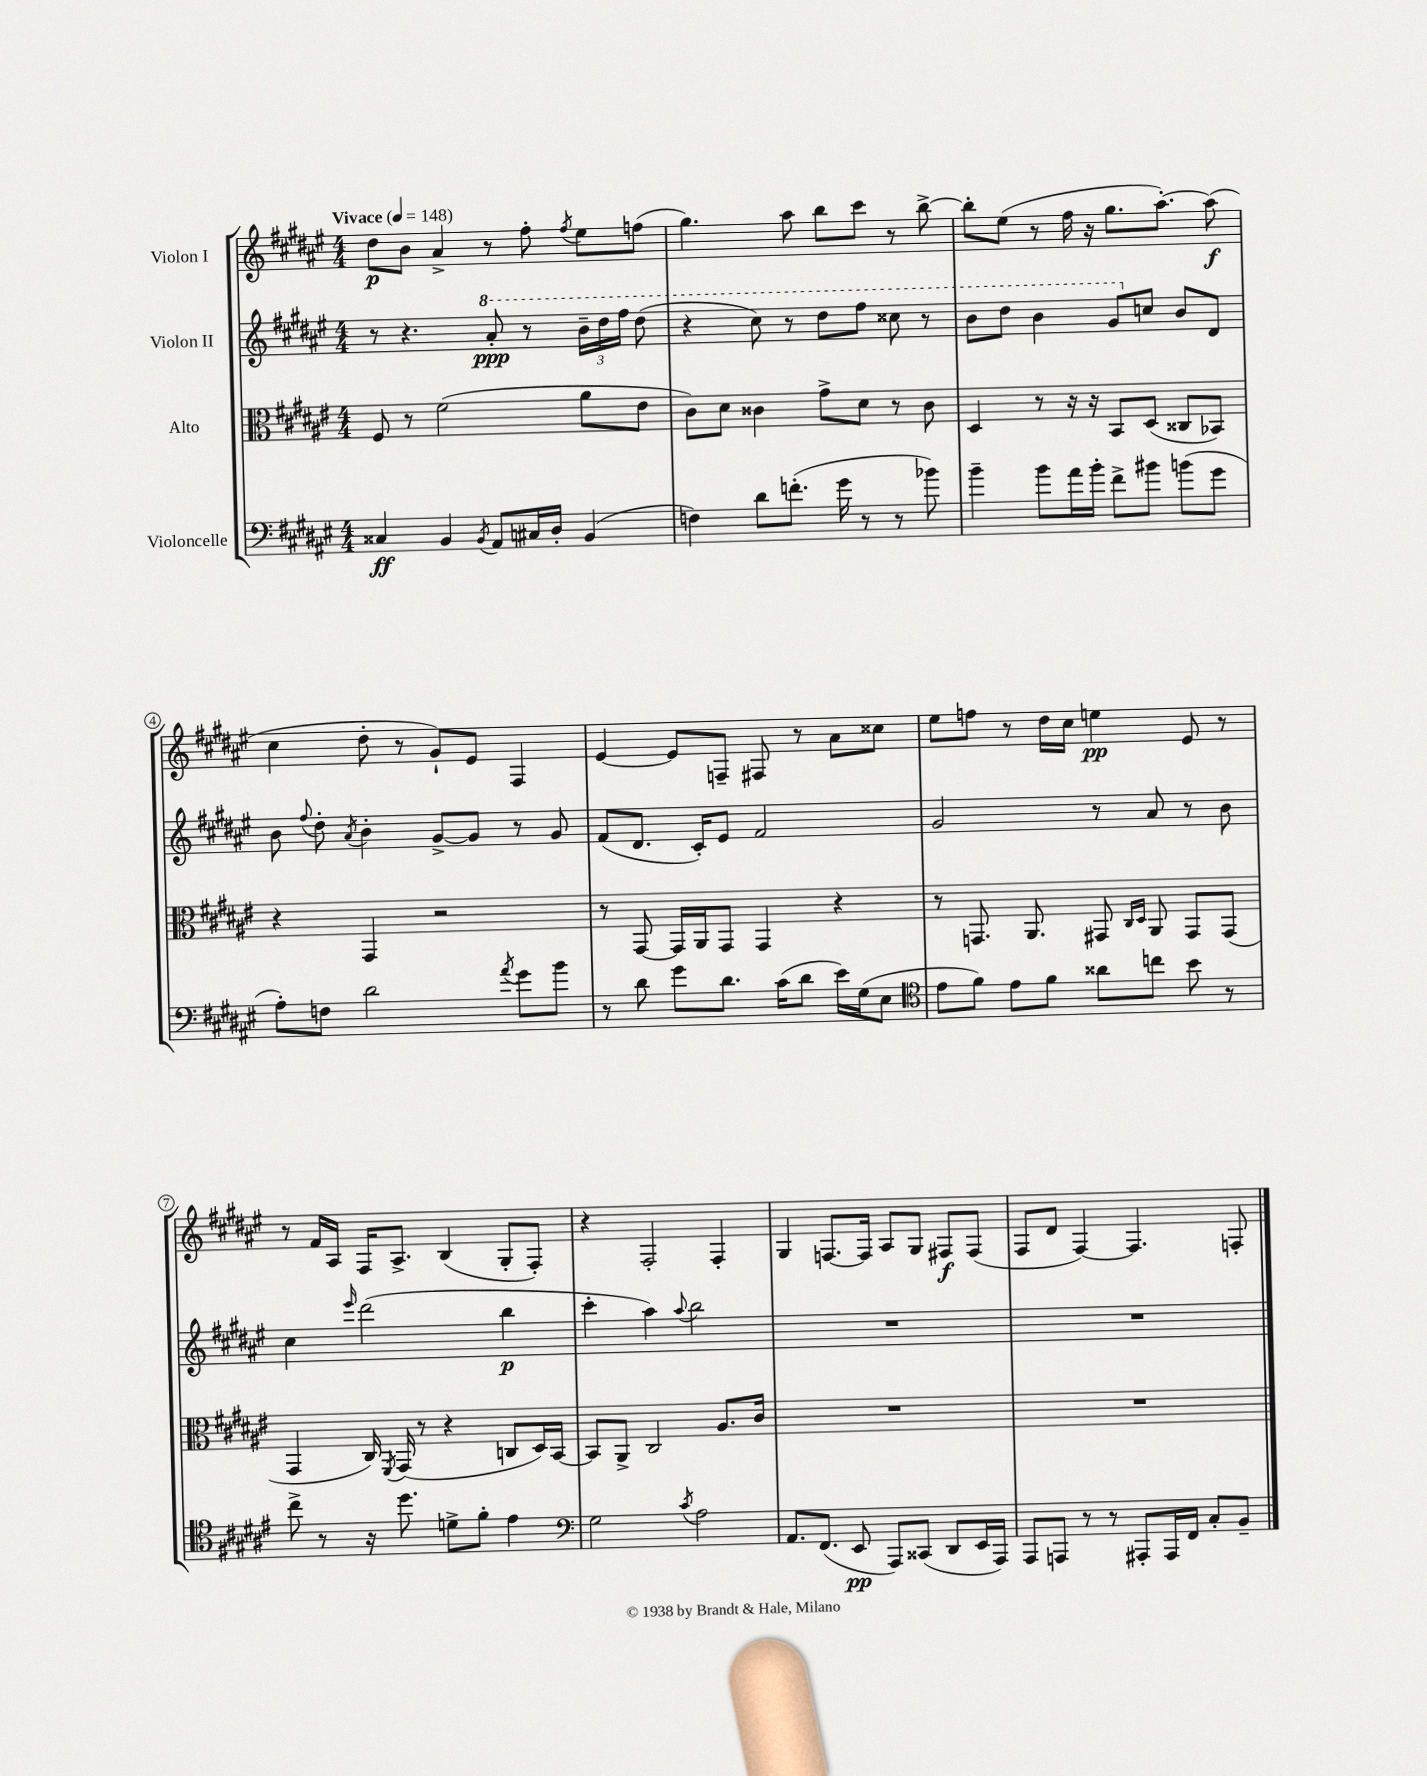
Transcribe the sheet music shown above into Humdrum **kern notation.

**kern	**kern	**kern	**kern
*staff4	*staff3	*staff2	*staff1
*clefF4	*clefC3	*clefG2	*clefG2
*k[f#c#g#d#a#e#]	*k[f#c#g#d#a#e#]	*k[f#c#g#d#a#e#]	*k[f#c#g#d#a#e#]
*M4/4	*M4/4	*M4/4	*M4/4
*MM148	*MM148	*MM148	*MM148
4C##/	8F#/	8r	8dd#\L
.	8r	4.r	8b\J
4BB/	(2f#\	.	4a#^/
8qBB/	.	.	.
8AA#/L	.	8aa#'/	8r
16C#/L	.	8r	8ff#'\
16D#'/JJ	.	.	.
.	.	.	8qff#/
(4BB/	8a#\L	24bb~\LL	8ee#\L
.	.	24ddd#\	.
.	.	24fff#\JJ	.
.	8e#\J	(8ddd#\	(8ff\J
=	=	=	=
4F\)	8c#\L)	4r	4.gg#\)
.	8d#\J	.	.
8d#\L	4c##\	8ccc#\)	.
(8.f'\J	.	8r	8aa#\
.	8g#^\L	8ddd#\L	8bb\L
16g#\	.	.	.
8r	8d#\J	8fff#\J	8ccc#\J
8r	8r	8ccc##\	8r
8b-\)	8c##\	8r	[8bb^\
=	=	=	=
4b~\	4D#/	8bb\L	8bb'\]L
.	.	8ddd#\J	(8ee#\J
8b\L	8r	4bb\	8r
16a#\L	16r	.	16ff#\
16b'\JJ	16r	.	16r
8f#^\L	8BB/L	8gg#/L	8.gg#\L
8b#\J	(8D#/J	8cc/J	.
.	.	.	[8.aa#'\J)
(8b\L	8C##/L	8b/L	.
8g#\J	8BB-/J)	8d#/J	(8aa#\]
=	=	=	=
8A#'\L)	4r	8b\	4cc#\
.	.	8qqff#/	.
8F\J	.	8dd#'\	.
.	.	8qa#/	.
2d#\	4GG#/	4b'\	8dd#'\
.	.	.	8r
.	2r	[8g#^/L	8g#`/L)
.	.	8g#/]J	8e#/J
8qa#/	.	.	.
8g#\L	.	8r	4F#/
8b\J	.	8g#/	.
=	=	=	=
8r	8r	(8f#/L	[4e#/
8d#\	[8GG#/	8.d#/J	.
8g#\L	16GG#/]LL	.	8e#/]L
.	16AA#/J	16c#'/LK)	.
8.d#\J	8GG#/J	8e#/J	8F~/J
.	4GG#/	2f#/	8F#/
(16c#\LK	.	.	.
8d#\J	.	.	8r
16e#\LL)	4r	.	8a#\L
(16G#\J	.	.	.
8E#\J	.	.	8cc##\J
=	=	=	=
*clefC4	*	*	*
8e#\L	8r	2g#/	8ee#\L
8f#\J)	8.GG/	.	8ff\J
8e#\L	.	.	8r
.	8.AA#/	.	.
8f#\J	.	.	16dd#\LL
.	.	.	16cc#\JJ
8a##\L	8GG#/	8r	4ee\
.	16qqC#/LL	.	.
.	16qqD#/JJ	.	.
8cc\J	8AA#/	8a#/	.
8b\	8GG#/L	8r	8e#/
8r	(8GG#/J	8b\	8r
=	=	=	=
8cc#^\	4GG#/	4cc#\	8r
8r	.	.	16f#/LL
.	.	.	16A#/JJ
.	.	16qqeee#/	.
16r	16C#/)	(2ddd#\	16F#/LK
.	8qFF#/	.	.
8.dd#\	(16GG#/	.	8.A#^/J
.	8r	.	.
8d^\L	4r	.	(4B/
8f#'\J	.	.	.
4e#\	8C/L	4bb\	8G#'/L
.	16D#/L)	.	8F#'/J)
.	[16BB/JJ	.	.
=	=	=	=
*clefF4	*	*	*
2G#\	8BB/]L	4ccc#'\	4r
.	8AA#^/J	.	.
.	2C#/	4aa#\)	2F#'/
8qc#/	.	8qqaa#/	.
2A#\	.	2bb\	.
.	8.A#/L	.	4F#'/
.	16c#/Jk	.	.
=	=	=	=
8.AA#/L	1r	1r	4G#/
(8.FF#/J	.	.	.
.	.	.	[8.F/L
8EE#/	.	.	.
.	.	.	16F/]Jk
8AAA#/L)	.	.	8A#/L
(8CC##/J	.	.	8G#/J
8DD#/L	.	.	8F#/L
16EE#/L	.	.	(8F#/J
16AAA#/JJ)	.	.	.
=	=	=	=
8AAA#/L	1r	1r	8F#/L
8AAA/J	.	.	8d#/J
8r	.	.	[4F#/)
8r	.	.	.
8AAA#'/L	.	.	4.F#/]
16AAA#/L	.	.	.
16FF#/JJ	.	.	.
8C#'/L	.	.	.
8BB~/J	.	.	8F'/
==	==	==	==
*-	*-	*-	*-
